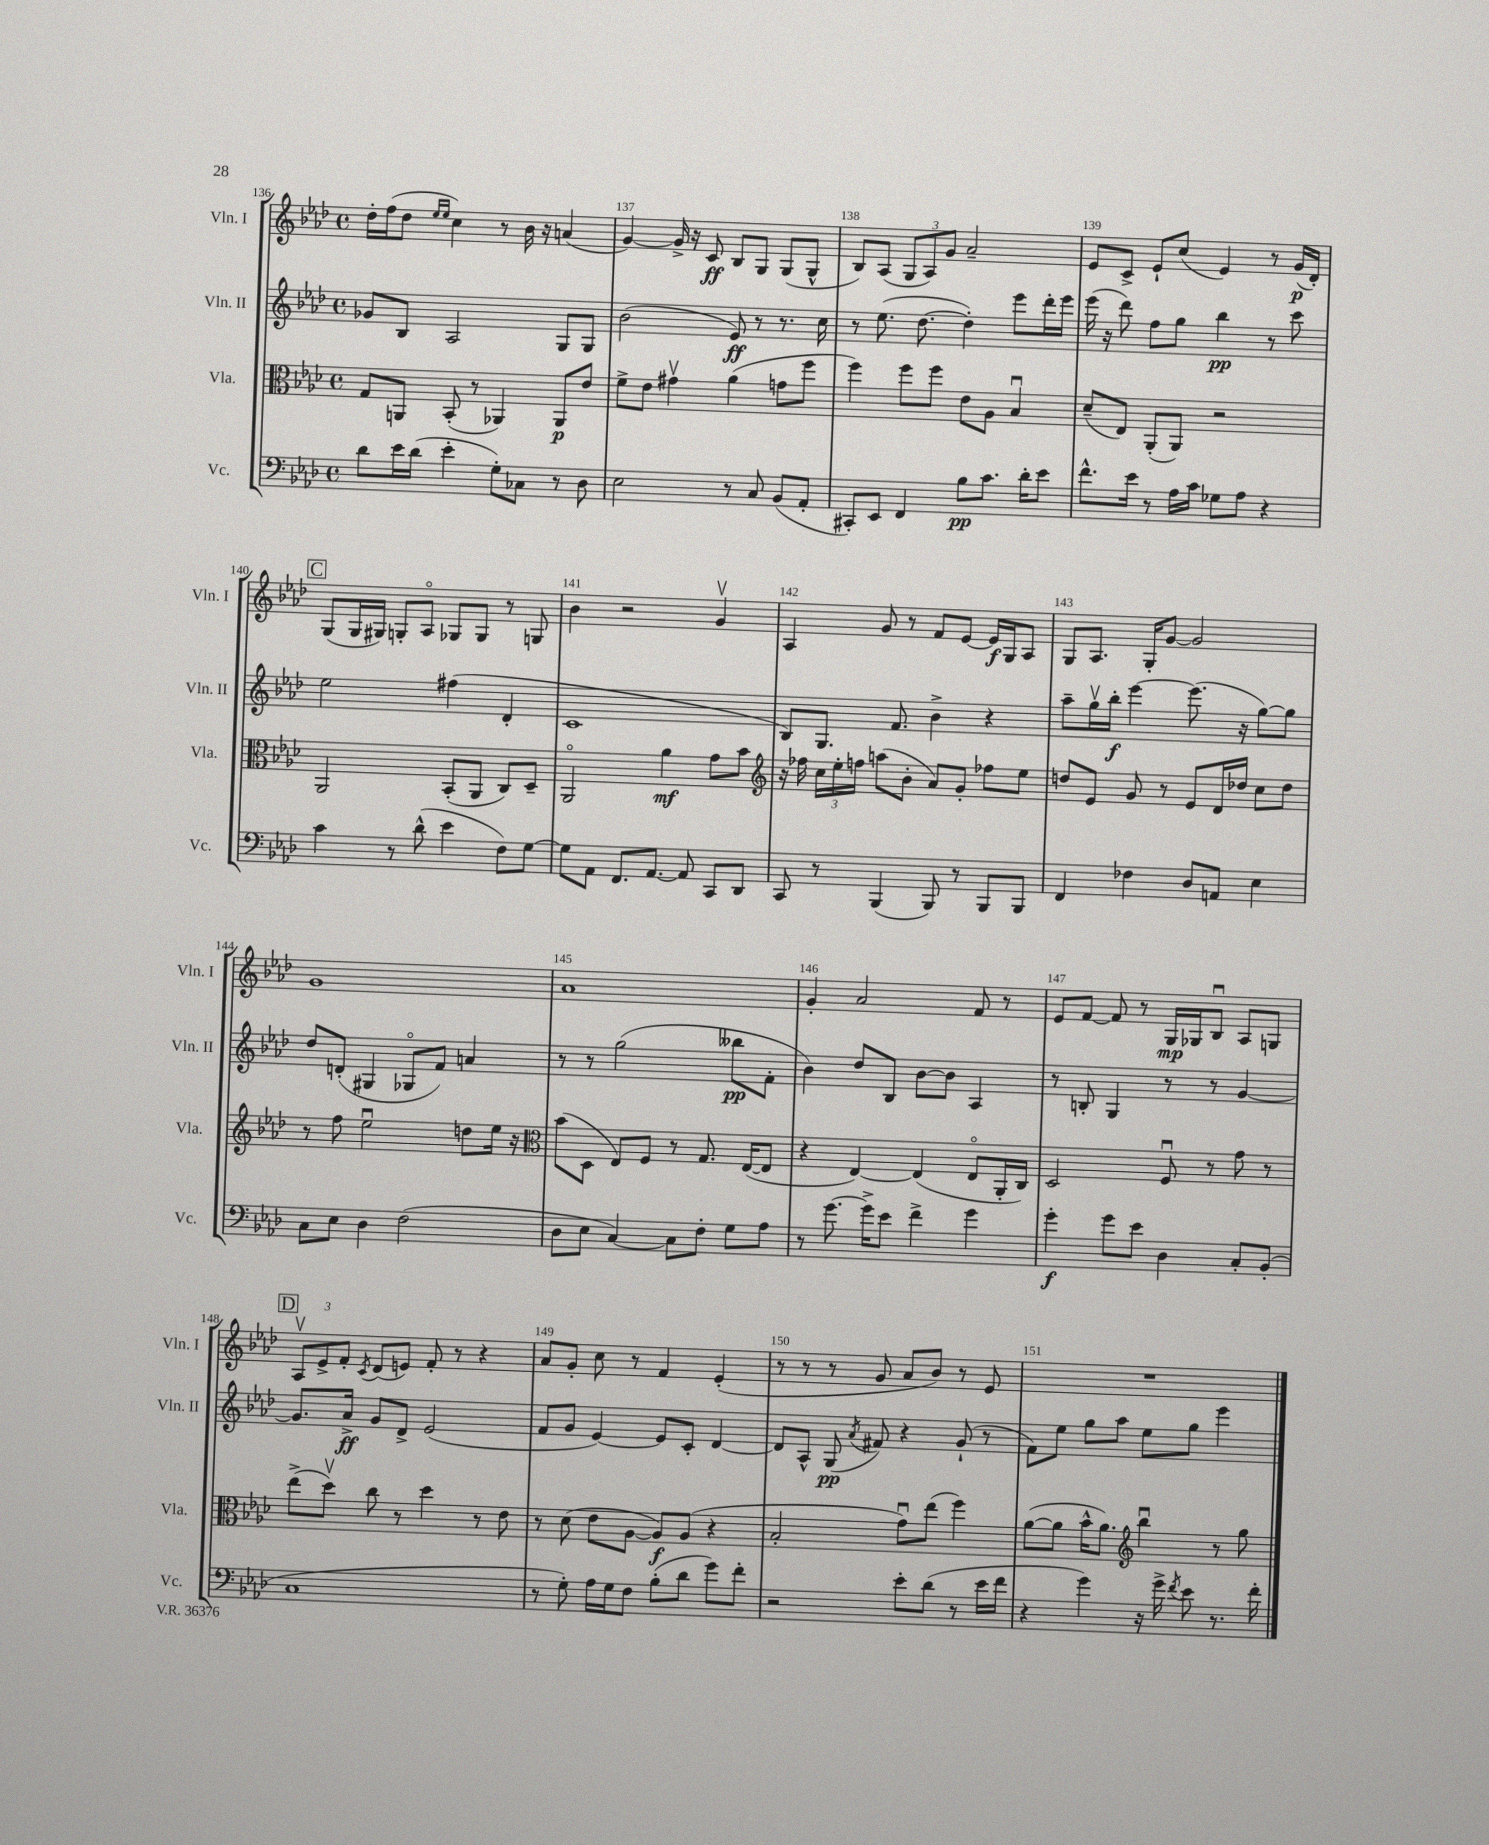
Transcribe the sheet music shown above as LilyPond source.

<<
\new StaffGroup <<
\new Staff = "s0" \with { instrumentName = "Vln. I" shortInstrumentName = "Vln. I" } {
    \clef treble \key aes \major \defaultTimeSignature \time 4/4
    \autoBeamOff des''16[-. f''16( des''8] \grace { ees''16[ ees''16] } c''4) r8 bes'16 r16 a'4( |
    g'4~) g'16-> r16 c'8\ff bes8[ g8] g8[( g8]-^ |
    bes8[) aes8]( \tuplet 3/2 { g8[ aes8) g'8] } aes'2-- |
    ees'8[ c'8]-> ees'8[-! c''8]( ees'4) r8 g'16[\p( des'16]-.) |
    \mark \markup { \box "C" } g8[( g16 gis16]) g8[-. aes8]\flageolet ges8[ ges8] r8 g8 |
    bes'4 r2 g'4\upbow |
    aes4 g'8 r8 f'8[ ees'8]~ ees'16[\f g16 aes8] |
    g8[ aes8.] g16[-. g'8]~ g'2 |
    g'1 |
    aes'1 |
    g'4-. aes'2 f'8 r8 |
    ees'8[ f'8]~ f'8 r8 g16[\mp ges16 bes8]\downbow aes8[ g8] |
    \mark \markup { \box "D" } \tuplet 3/2 { aes8[\upbow ees'8-> f'8]-. } \acciaccatura { c'8 } des'8[( e'8]) f'8-. r8 r4 |
    aes'8[ g'8]-. c''8 r8 f'4 ees'4-.( |
    r8 r8 r8 g'8 aes'8[ bes'8]) r8 ees'8 |
    R1 \bar "|." |
}
\new Staff = "s1" \with { instrumentName = "Vln. II" shortInstrumentName = "Vln. II" } {
    \clef treble \key aes \major \defaultTimeSignature \time 4/4
    \autoBeamOff ges'8[ bes8] aes2 g8[ g8] |
    bes'2( ees'8\ff) r8 r8. c''16 |
    r8 ees''8.( des''8.~ des''4-.) ees'''8[ des'''16-. ees'''16] |
    ees'''16( r16 des'''8) f''8[ g''8] bes''4\pp r8 c'''8 |
    \mark \markup { \box "C" } ees''2 fis''4( des'4-. |
    c'1 |
    bes8[) g8.] f'8. bes'4-> r4 |
    aes''8[-- g''16\upbow bes''16]-.\f ees'''4~ ees'''8.( r16 g''8[~) g''8] |
    des''8[ d'8]-.( gis4 ges8[\flageolet f'8]) a'4 |
    r8 r8 g''2( beses''8[\pp f'8]-. |
    bes'4) des''8[ bes8] bes'8[~ bes'8] aes4 |
    r8 b8-. g4 r8 r8 g'4~ |
    \mark \markup { \box "D" } g'8.[ aes'16]->\ff g'8[ des'8]-> ees'2( |
    f'8[ g'8] ees'4~) ees'8[ c'8]-. des'4~ |
    des'8[ aes8]-^ g8\pp( \acciaccatura { aes'8 } fis'8) r4 g'8-!( r8 |
    f'8[) ees''8] g''8[ aes''8] ees''8[ g''8] ees'''4 \bar "|." |
}
\new Staff = "s2" \with { instrumentName = "Vla." shortInstrumentName = "Vla." } {
    \clef alto \key aes \major \defaultTimeSignature \time 4/4
    \autoBeamOff g8[ a,8] bes,8-.( r8 aes,4) aes,8[\p ees'8] |
    f'8[-> ees'8] gis'4\upbow aes'4( g'8[ f''8] |
    f''4) f''8[ f''8] ees'8[ aes8] bes4\downbow |
    des'8[--( ees8]) aes,8[-.( aes,8]) r2 |
    \mark \markup { \box "C" } aes,2 bes,8[-.( aes,8] c8[) des8]-- |
    aes,2\flageolet aes'4\mf g'8[ bes'8] |
    \clef treble r16 fes''16 \tuplet 3/2 { c''16[ ees''16-. f''16] } a''8[( bes'8]-. aes'8[) g'8]-. fes''8[ ees''8] |
    d''8[ ees'8] g'8 r8 ees'8[ des'16 des''16] c''8[ des''8] |
    r8 f''8 ees''2\downbow d''8[ ees''16] r16 |
    \clef alto bes'8[( des8] ees8[) f8] r8 g8. ees16[~( ees8] |
    r4 ees4~) ees4( ees8[\flageolet aes,16-. c16]) |
    des2 f8\downbow r8 g'8 r8 |
    \mark \markup { \box "D" } ees''8[->( des''8]\upbow) c''8 r8 des''4 r8 ees'8 |
    r8 des'8( ees'8[ aes8]~ aes8[\f) aes8]( r4 |
    bes2-. g'8[\downbow) ees''8]( f''4) |
    aes'8[~( aes'8] bes'16[-^ aes'8.]) \clef treble bes''4\downbow r8 g''8 \bar "|." |
}
\new Staff = "s3" \with { instrumentName = "Vc." shortInstrumentName = "Vc." } {
    \clef bass \key aes \major \defaultTimeSignature \time 4/4
    \autoBeamOff des'8[ ees'16 des'16]( ees'4-. g8[-.) ces8] r8 des8 |
    ees2 r8 c8 bes,8[( aes,8]-. |
    cis,8[-.) ees,8] f,4 bes8[\pp c'8.] des'16[-. ees'8] |
    f'8.[-^ ees'16] r8 aes16[ c'16] ges8[ aes8] r4 |
    \mark \markup { \box "C" } c'4 r8 des'8-^( ees'4 f8[) g8]~ |
    g8[ aes,8] f,8.[ aes,8.]~ aes,8 c,8[ des,8] |
    c,8 r8 bes,,4( bes,,8) r8 bes,,8[ bes,,8] |
    f,4 fes4 des8[ a,8] ees4 |
    c8[ ees8] des4 f2( |
    des8[ ees8] c4~) c8[ f8]-. g8[ aes8] |
    r8 g'8.~ g'16[-> ees'8] f'4-> g'4 |
    g'4-.\f g'8[ ees'8] des4 c8[-. bes,8]-.( |
    \mark \markup { \box "D" } c1 |
    r8 g8-.) aes16[ g16 f8] bes8[-.( des'8] g'8[) f'8]-. |
    r2 ees'8[-. des'8]( r8 ees'16[ f'16] |
    r4 g'4) r16 g'16-> \acciaccatura { f'8 } ees'8 r8. f'16-. \bar "|." |
}
>>
>>
\layout { \context { \Score currentBarNumber = #136 \override BarNumber.break-visibility = ##(#f #t #t) barNumberVisibility = #all-bar-numbers-visible } }
